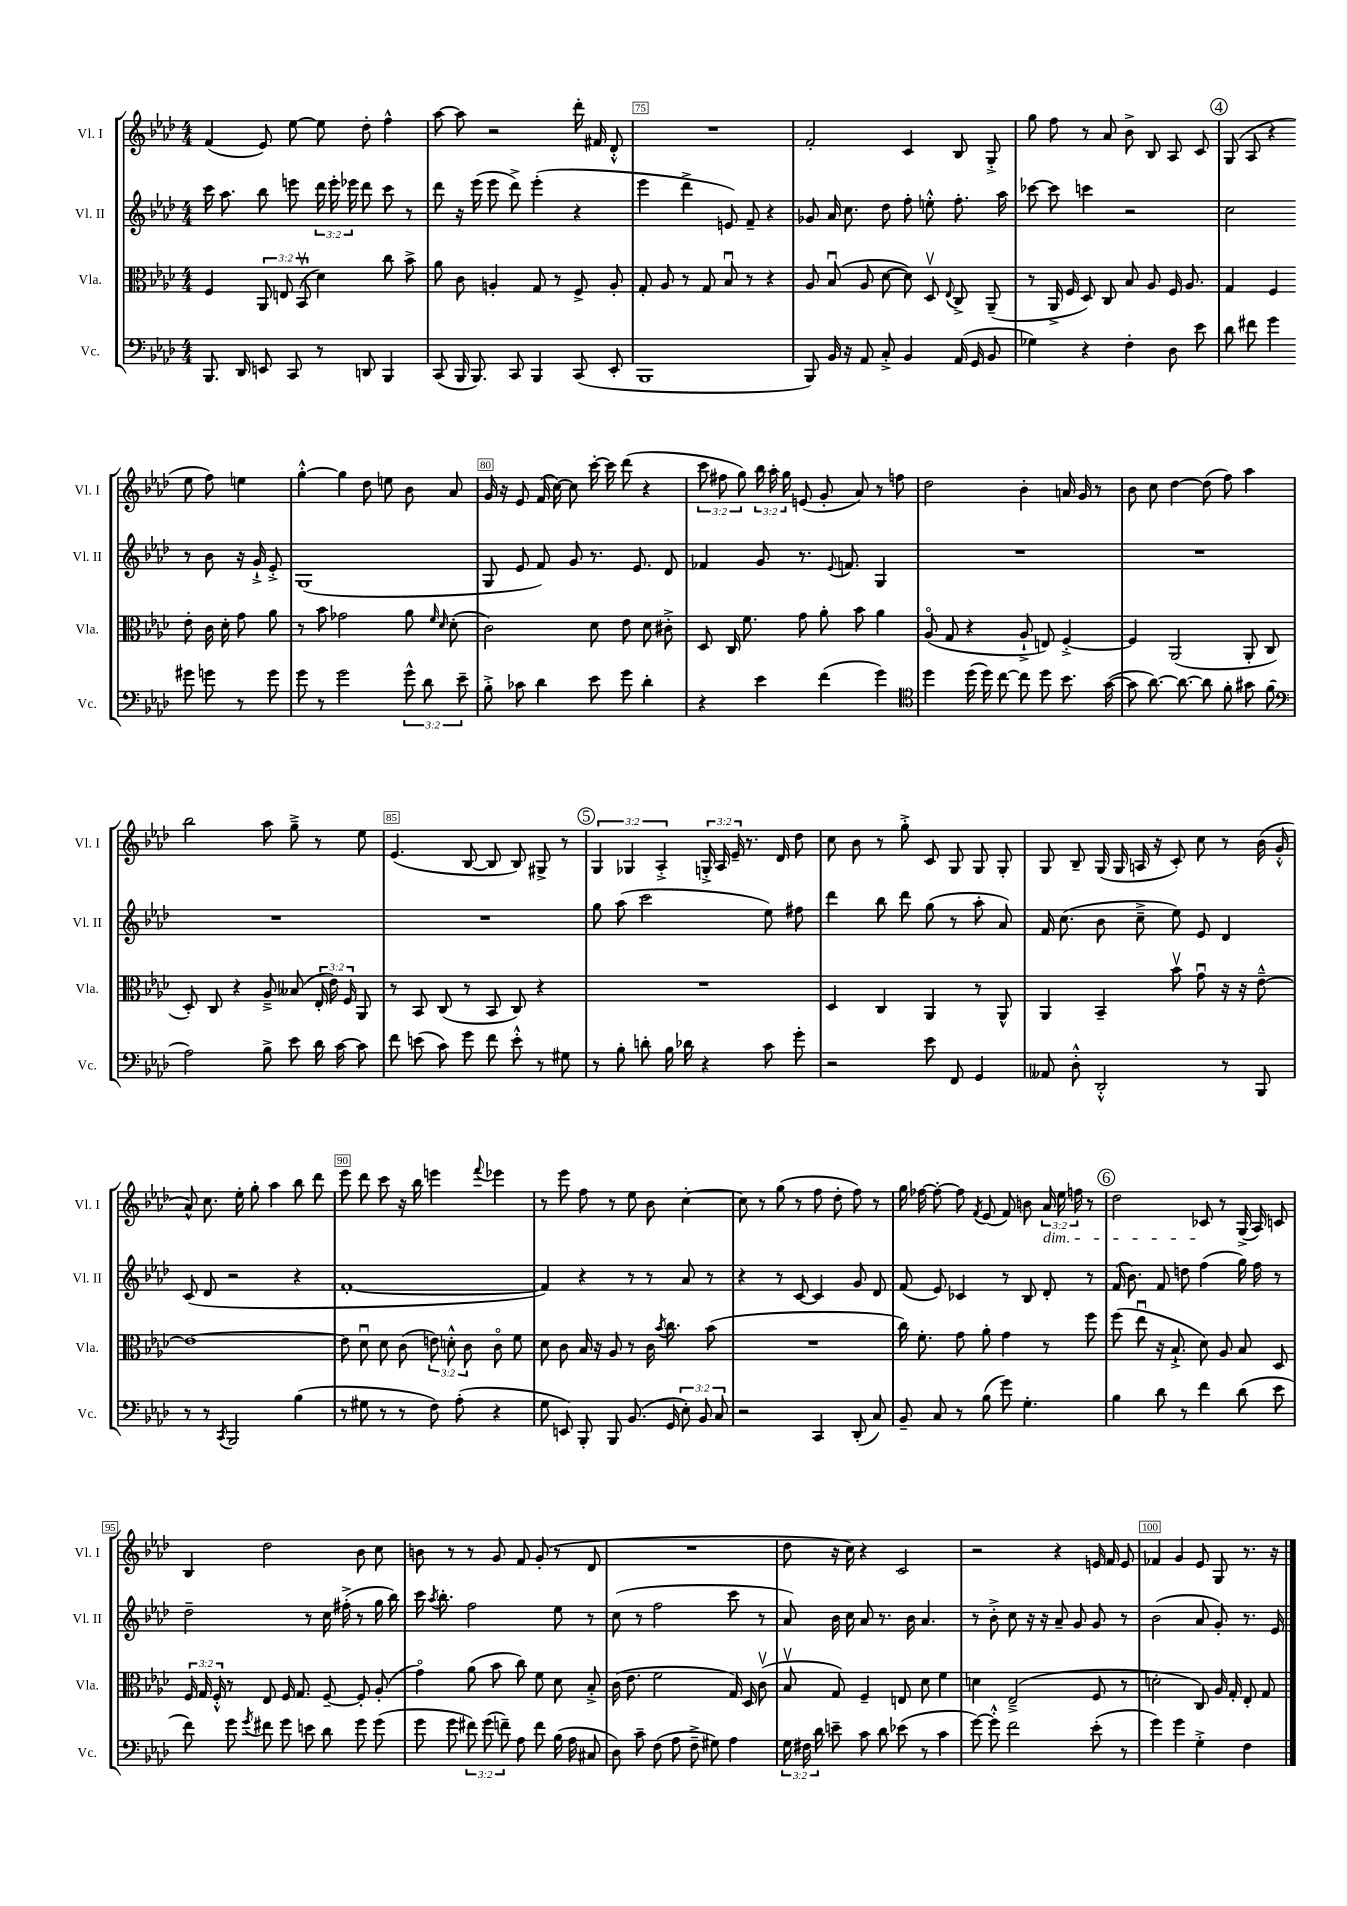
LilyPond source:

<<
\new StaffGroup <<
\new Staff = "s0" \with { instrumentName = "Vl. I" shortInstrumentName = "Vl. I" } {
    \clef treble \key aes \major \numericTimeSignature \time 4/4 \override Staff.TupletNumber.text = #tuplet-number::calc-fraction-text
    \autoBeamOff f'4( ees'8) ees''8~ ees''8 des''8-. f''4-^ |
    aes''8~ aes''8 r2 des'''16-. fis'16 des'8-.-^ |
    R1 |
    f'2-. c'4 bes8 g8-.-> |
    g''8 f''8 r8 aes'8 bes'8-> bes8 aes8 c'8 |
    \mark \markup { \circle "4" } g8( aes8 r4 ees''8 f''8) e''4 |
    g''4~-.-^ g''4 des''8 e''8 bes'8 aes'8 |
    g'16 r16 ees'8 f'16( c''16~) c''8 c'''16~-. c'''16 des'''8( r4 |
    \tuplet 3/2 { c'''8 fis''8 g''8) } \tuplet 3/2 { bes''16 aes''16-. g''16 } e'8( g'8-. aes'8) r8 f''8 |
    des''2 bes'4-. a'16 g'16 r8 |
    bes'8 c''8 des''4~ des''8( f''8) aes''4 |
    bes''2 aes''8 g''8---> r8 ees''8 |
    ees'4.( bes8~ bes8 bes8) gis8-> r8 |
    \mark \markup { \circle "5" } \tuplet 3/2 { g4 ges4 aes4-.-> } \tuplet 3/2 { g16-.-> aes16 ees'16-- } r8. des'16 des''8 |
    c''8 bes'8 r8 g''8-.-> c'8 g8 g8 g8-. |
    g8 bes8-- g16( g16 a16 r16 c'8-.) c''8 r8 bes'16( g'16-.-^ |
    aes'8-^) c''8. ees''16-. g''8-. aes''4 bes''8 des'''8 |
    ees'''8 des'''8 c'''8 r16 bes''16 e'''4 \appoggiatura { f'''8 } ees'''4 |
    r8 ees'''8 f''8 r8 ees''8 bes'8 c''4~-. |
    c''8 r8 g''8( r8 f''8 des''8-. f''8) r8 |
    g''16 fes''16~ fes''8~-. fes''8 \acciaccatura { f'8 } ees'8( f'8) b'8 \tuplet 3/2 { aes'16\dim ees''16 f''16 } r8 |
    \mark \markup { \circle "6" } des''2 ces'8\! r8 g16->( aes16) c'8 |
    bes4 des''2 bes'8 c''8 |
    b'8 r8 r8 g'8 f'8 g'8-.( r8 des'8 |
    R1 |
    des''8 r16 c''16) r4 c'2 |
    r2 r4 e'16 f'16 e'8 |
    fes'4 g'4 ees'8 g8 r8. r16 \bar "|." |
}
\new Staff = "s1" \with { instrumentName = "Vl. II" shortInstrumentName = "Vl. II" } {
    \clef treble \key aes \major \numericTimeSignature \time 4/4 \override Staff.TupletNumber.text = #tuplet-number::calc-fraction-text
    \autoBeamOff c'''16 aes''8. bes''8 e'''8 \tuplet 3/2 { des'''16 e'''16-. ees'''16 } des'''8 c'''8 r8 |
    des'''8 r16 ees'''16( ees'''8 des'''8->) ees'''4-.( r4 |
    ees'''4 des'''4-> e'8) f'8-- r4 |
    ges'8 aes'16 c''8. des''8 f''8-. e''8-.-^ f''8.-. aes''16 |
    ces'''8~ ces'''8 c'''4 r2 |
    \mark \markup { \circle "4" } c''2 r8 bes'8 r16 g'16-!-> ees'8-.-> |
    g1( |
    g8 ees'8 f'8) g'8 r8. ees'8. des'8 |
    fes'4 g'8 r8. \appoggiatura { ees'8 } f'8. g4 |
    R1 |
    R1 |
    R1 |
    R1 |
    \mark \markup { \circle "5" } g''8 aes''8( c'''2 ees''8) fis''8 |
    des'''4 bes''8 des'''8 g''8( r8 aes''8-. aes'8) |
    f'16 c''8.( bes'8 c''8---> ees''8) ees'8 des'4 |
    c'8( des'8 r2 r4 |
    f'1~-. |
    f'4) r4 r8 r8 aes'8 r8 |
    r4 r8 c'8~ c'4 g'8 des'8 |
    f'8( ees'8) ces'4 r8 bes8 des'8-. r8 |
    \mark \markup { \circle "6" } f'16( bes'8.) f'8 d''8 f''4( g''16) f''16 r8 |
    des''2-- r8 c''16 fis''16-.->( r8 g''16 bes''16) |
    c'''16 \acciaccatura { aes''8 } bes''8.-. f''2 ees''8 r8 |
    c''8( r8 f''2 c'''8 r8 |
    aes'8) bes'16 c''16 aes'8 r8. bes'16 aes'4. |
    r8 bes'8-.-> c''8 r16 r16 aes'8-- g'8 g'8 r8 |
    bes'2( aes'8 g'8-.) r8. ees'16 \bar "|." |
}
\new Staff = "s2" \with { instrumentName = "Vla." shortInstrumentName = "Vla." } {
    \clef alto \key aes \major \numericTimeSignature \time 4/4 \override Staff.TupletNumber.text = #tuplet-number::calc-fraction-text
    \autoBeamOff f4 \tuplet 3/2 { aes,8 e8 bes,8\upbow( } des'4) c''8 bes'8-> |
    aes'8 c'8 a4-. g8 r8 f8-> a8-. |
    g8-. aes8 r8 g8 bes8\downbow r8 r4 |
    aes8 bes8\downbow( aes8 des'8~ des'8) des8\upbow \appoggiatura { ees8 } c8-> aes,8--( |
    r8 aes,16-> f16 des8) c8 bes8 aes8 f16 aes8. |
    \mark \markup { \circle "4" } g4 f4 ees'8-. c'16 des'16-. g'8 aes'8 |
    r8 bes'8 ges'2 aes'8 \grace { f'16 des'16 } des'8-.( |
    c'2) des'8 ees'8 des'8 cis'8-.-> |
    des8 c16 f'8. g'8 aes'8-. bes'8 aes'4 |
    aes8\flageolet( g8 r4 aes8-!-> e8) f4~-.-> |
    f4 aes,2( aes,8-. c8 |
    des8-.) c8 r4 aes8---> beses8( \tuplet 3/2 { ees16-. ees'16) f16 } aes,8 |
    r8 bes,8 c8( r8 bes,8 c8) r4 |
    \mark \markup { \circle "5" } R1 |
    des4 c4 aes,4 r8 aes,8-^ |
    aes,4 bes,4-- bes'8\upbow g'8\downbow r16 r16 ees'8~---^ |
    ees'1~ |
    ees'8 des'8\downbow des'8 c'8( \tuplet 3/2 { e'8) d'8-.-^ c'8 } c'8\flageolet f'8 |
    des'8 c'8 bes16 r16 aes8 r8 c'16 \acciaccatura { bes'8 } c''8. bes'8( |
    R1 |
    c''16) f'8.-. g'8 aes'8-. g'4 r8 f''8 |
    \mark \markup { \circle "6" } f''8( ees''8\downbow r16 bes8.-!-> des'8) aes8 bes8 des8 |
    \tuplet 3/2 { f16 g16 f16-.-^ } r8 ees8 f16 g8. f8~-- f8-. aes8-.( |
    g'4\flageolet) aes'8( bes'8 c''8) f'8 des'8 bes8-.-> |
    c'16( ees'8. f'2 g16) des16 c'8\upbow( |
    bes8\upbow g8) f4-- e8 des'8 f'4 |
    d'4 ees2--->( f8 r8 |
    d'2-. c8) aes16 g16-. ees8-. g8 \bar "|." |
}
\new Staff = "s3" \with { instrumentName = "Vc." shortInstrumentName = "Vc." } {
    \clef bass \key aes \major \numericTimeSignature \time 4/4 \override Staff.TupletNumber.text = #tuplet-number::calc-fraction-text
    \autoBeamOff bes,,8. des,16 e,8 c,8 r8 d,8 bes,,4 |
    c,8( bes,,16 bes,,8.) c,8 bes,,4 c,8( ees,8-. |
    bes,,1 |
    bes,,8) bes,16 r16 aes,8 c8-.-> bes,4 aes,16( g,16 bes,8 |
    ges4) r4 f4-. des8 ees'8 |
    \mark \markup { \circle "4" } des'8 fis'8 g'4 gis'8 g'8 r8 g'8 |
    g'8 r8 g'2 \tuplet 3/2 { g'8-^ des'8 ees'8-- } |
    bes8-.-> ces'8 des'4 ees'8 g'8 des'4-. |
    r4 ees'4 f'4( g'4) |
    \clef tenor des''4 des''16( des''16) c''8~ c''8 des''8 bes'8. g'16~( |
    g'8 aes'8.~) aes'8.~ aes'8 f'8-. gis'8 f'8( |
    \clef bass aes2) bes8-> ees'8 des'16 c'16~ c'8 |
    f'8 e'8( c'8) g'8 f'8 e'8-.-^ r8 gis8 |
    \mark \markup { \circle "5" } r8 bes8-. d'8-. bes16 des'16 r4 c'8 g'8-. |
    r2 ees'8 f,8 g,4 |
    aeses,8 des8-.-^ des,2-.-^ r8 bes,,8 |
    r8 r8 \acciaccatura { c,8 } bes,,2 bes4( |
    r8 gis8 r8 r8 f8) aes8-.( r4 |
    g8 e,8) bes,,8-. bes,,8 bes,8.( g,16 \tuplet 3/2 { ees8-.) bes,8 c8 } |
    r2 c,4 des,8-.( c8) |
    bes,8-- c8 r8 bes8( g'8) g4.-. |
    \mark \markup { \circle "6" } bes4 des'8 r8 f'4 des'8( ees'8 |
    f'8) g'8 \acciaccatura { g'8 } fis'8 g'8 e'8 des'8 g'8 g'8( |
    g'8 g'8 \tuplet 3/2 { fis'8) g'8( f'8--) } aes8 f'8 bes16( aes16 cis8 |
    des8) c'8-- f8( aes8 f8---> gis8) aes4 |
    \tuplet 3/2 { g16 fis16 des'16 } e'8-- c'8 des'8 ees'8( r8 c'4 |
    g'8~) g'8-.-^ f'2 ees'8-.( r8 |
    g'4) g'4 g4-.-> f4 \bar "|." |
}
>>
>>
\layout { \context { \Score currentBarNumber = #73 \override BarNumber.break-visibility = ##(#f #t #t) barNumberVisibility = #(every-nth-bar-number-visible 5) \override BarNumber.stencil = #(make-stencil-boxer 0.1 0.3 ly:text-interface::print) } }
